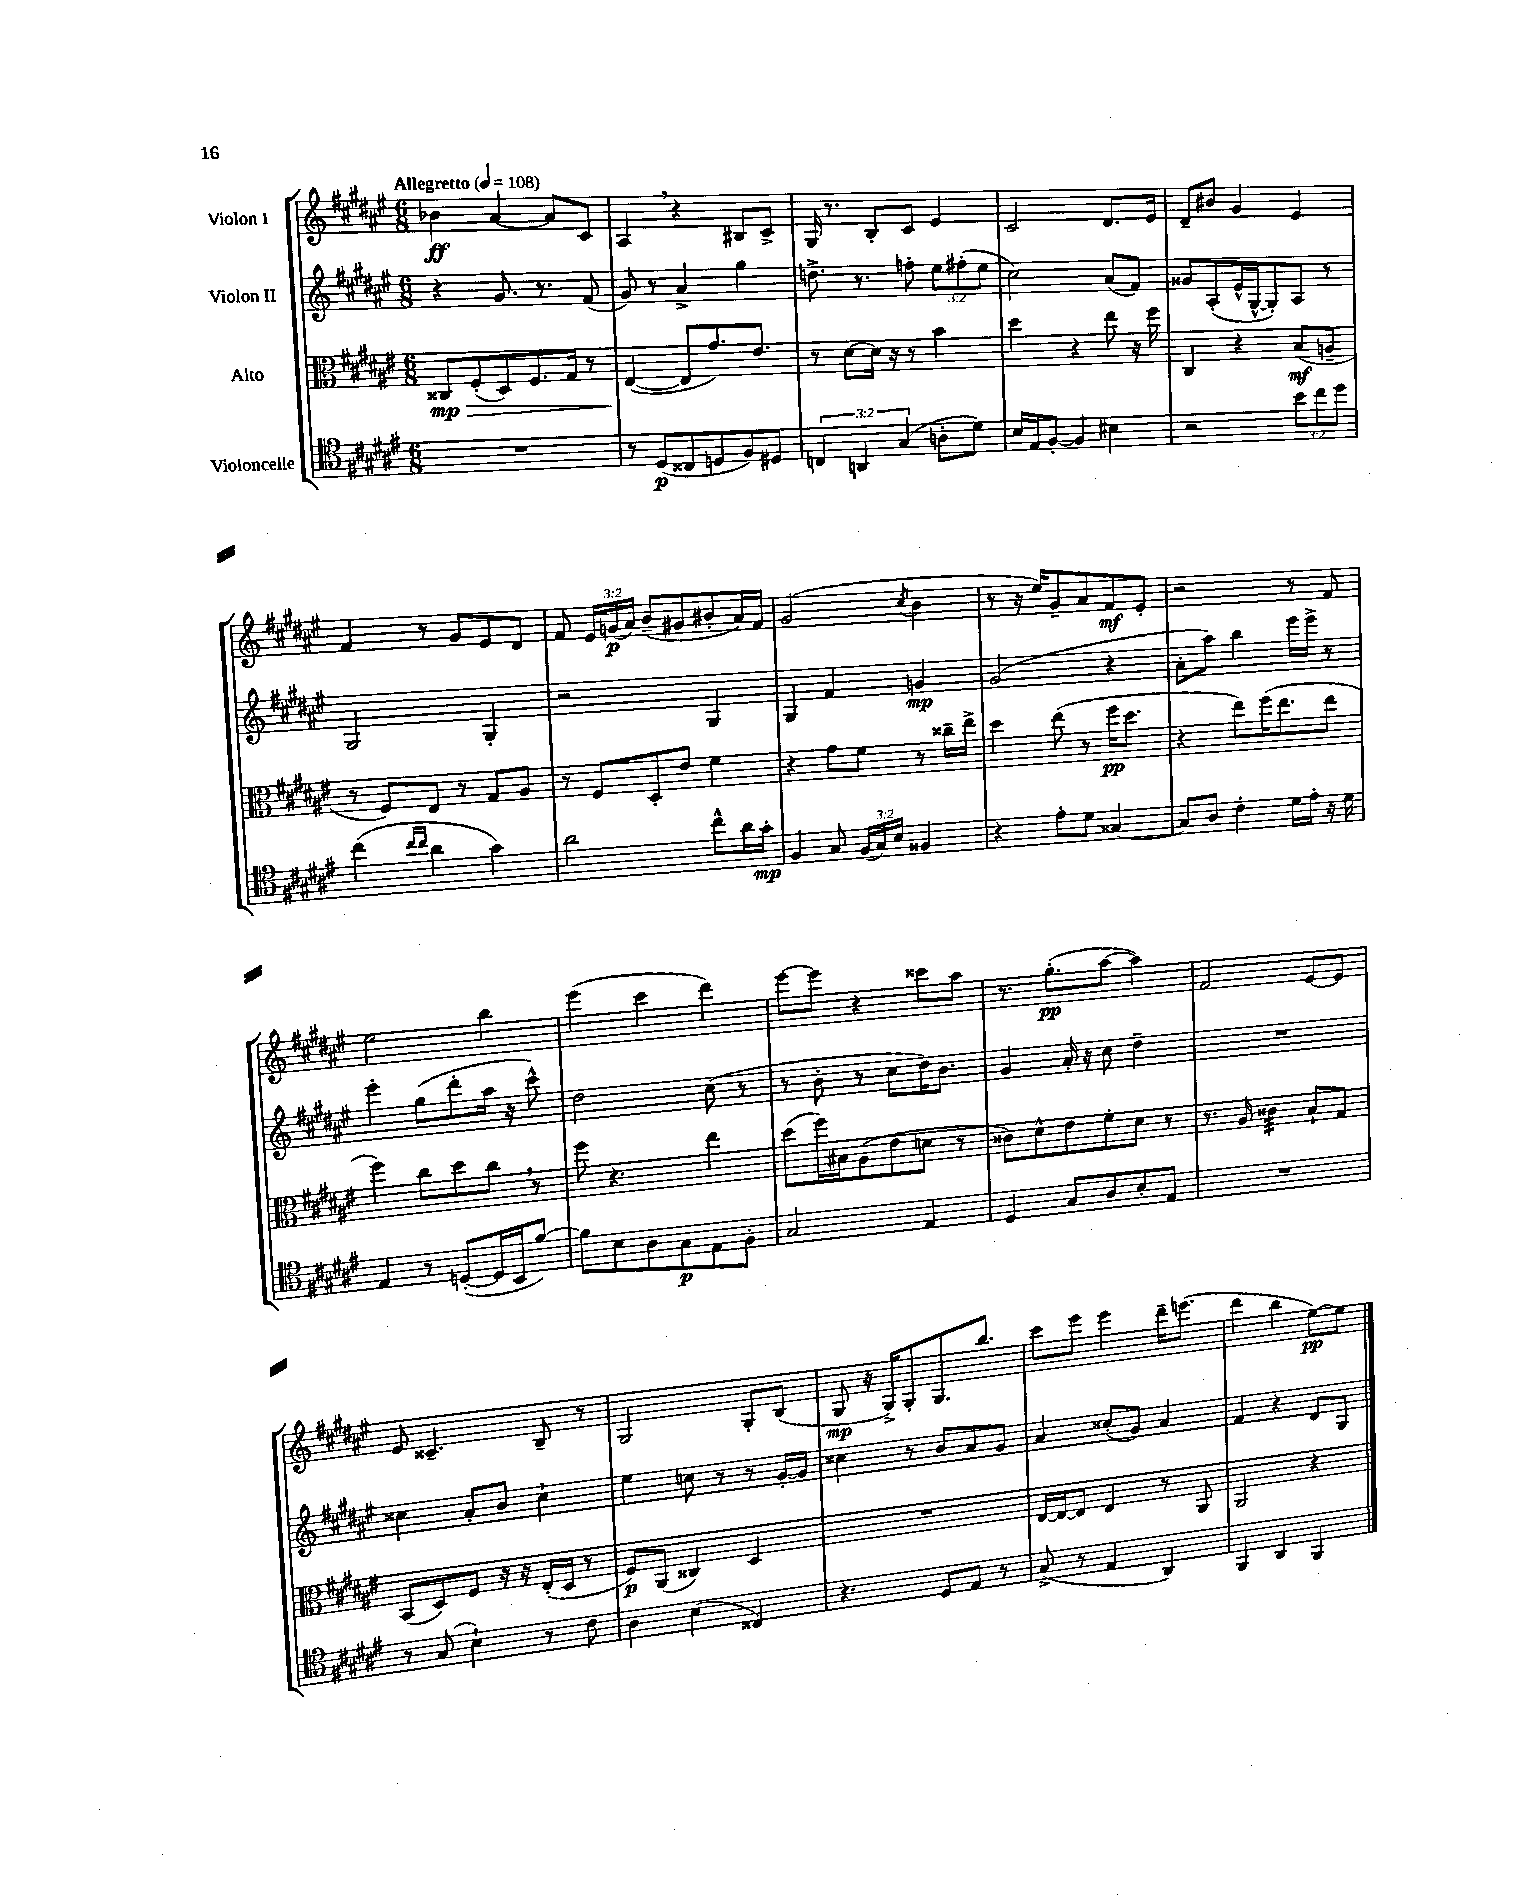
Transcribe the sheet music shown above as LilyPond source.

<<
\new StaffGroup <<
\new Staff = "s0" \with { instrumentName = "Violon I" } {
    \clef treble \key fis \major \numericTimeSignature \time 6/8 \override Staff.TupletNumber.text = #tuplet-number::calc-fraction-text \tempo "Allegretto" 4 = 108
    \autoBeamOff bes'4\ff ais'4~ ais'8[ cis'8] |
    ais4 \breathe r4 bis8[ cis'8]-> |
    gis16 r8. b8[-. cis'8] eis'4 |
    cis'2 dis'8.[ eis'16] |
    dis'8[-- bis'8] gis'4 eis'4 |
    fis'4 r8 gis'8[ eis'8 dis'8] |
    fis'8 \tuplet 3/2 { eis'16[ g'16\p( ais'16]) } b'8[--( gis'8 bis'8-. ais'16) fis'16] |
    gis'2( \acciaccatura { cis''8 } b'4 |
    r8 r16 eis''16[) gis'8-- ais'8 fis'8\mf eis'8]-. |
    r2 r8 fis'8 |
    eis''2 b''4 |
    eis'''4( cis'''4 dis'''4) |
    eis'''8[~ eis'''8] r4 cisis'''8[ ais''8] |
    r8. gis''8.[-.\pp( ais''8]~ ais''4) |
    fis'2 eis'8[~ eis'8] |
    eis'8 cisis'4.-- b8-- r8 |
    gis2 gis8[-. b8]( |
    gis8\mp r16 gis16[->) gis8-. gis8. b''8.] |
    cis'''8[ eis'''8] eis'''4 dis'''16[-- e'''8.]( |
    dis'''4 b''4 eis''8[~\pp) eis''8] \bar "|." |
}
\new Staff = "s1" \with { instrumentName = "Violon II" } {
    \clef treble \key fis \major \numericTimeSignature \time 6/8 \override Staff.TupletNumber.text = #tuplet-number::calc-fraction-text
    \autoBeamOff r4 gis'8. r8. fis'8( |
    gis'8) r8 ais'4-> gis''4 |
    d''8.-> r8. f''8-. \tuplet 3/2 { eis''8[ fis''8-.( eis''8] } |
    cis''2) ais'8[( fis'8]) |
    gisis'8[ ais8-.( eis'16-^ gis16~-^ gis8-.) ais8] r8 |
    gis2 gis4-. |
    r2 gis4 |
    gis4 fis'4 g'4\mp |
    gis'2( r4 |
    ais'8[-. ais''8]) b''4 eis'''16[ eis'''16]-> r8 |
    eis'''4-. gis''8[( dis'''8-. ais''16] r16 cis'''8-^) |
    dis''2 cis''8( r8 |
    r8 b'8-. r8 cis''8[ dis''16) b'8.] |
    gis'4 ais'16-. r16 cis''8 dis''4-- |
    R2. |
    cisis''4 ais'8[-. b'8] cisis''4-! |
    eis''4 c''8 r8 r8 gis'16[~-. gis'16] |
    cisis''4 r8 b'8[ ais'8 gis'8] |
    ais'4 cisis''8[-.( gis'8]) ais'4 |
    fis'4 r4 dis'8[ gis8] \bar "|." |
}
\new Staff = "s2" \with { instrumentName = "Alto" } {
    \clef alto \key fis \major \numericTimeSignature \time 6/8
    \autoBeamOff cisis8[\mp\> fis8-.( dis8) fis8. gis16] r8 |
    eis4~\!( eis8[ gis'8.) eis'8.] |
    r8 dis'8[~ dis'16] r16 r8 b'4 |
    dis''4 r4 eis''8 r16 fis''16 |
    cis4 r4 b8[\mf( a8]-- |
    r8 fis8[) eis8] r8 gis8[ ais8] |
    r8 fis8[ dis8-. eis'8] fis'4 |
    r4 gis'8[ fis'8] r8 cisis''16[-- eis''16]-> |
    dis''4 eis''8( r8 fis''16[\pp dis''8.] |
    r4 eis''8[) fis''16( eis''8. eis''8] |
    fis''4) cis''8[ dis''8 cis''8] \breathe r8 |
    fis''8 r4. eis''4 |
    dis''8[( fis''16) bis16 ais8( eis'8 d'8] r8 |
    cisis'8[) dis'8-^ eis'8 fis'8-. dis'8] r8 |
    r8. ais16 cisis'4:32 b8[-! gis8] |
    b,8[( dis8) fis8] r16 r16 eis16[-.( dis16] r8 |
    fis8[\p) ais,8]( cisis4) dis4 |
    R2. |
    eis16[~ eis16~ eis8] eis4 r8 ais,8 |
    ais,2 r4 \bar "|." |
}
\new Staff = "s3" \with { instrumentName = "Violoncelle" } {
    \clef tenor \key fis \major \numericTimeSignature \time 6/8 \override Staff.TupletNumber.text = #tuplet-number::calc-fraction-text
    \autoBeamOff R2. |
    r8 dis8[\p( cisis8 d8 fis8) dis8] |
    \tuplet 3/2 { c4 a,4 gis4( } a8[-. dis'8]) |
    b16[ eis16 fis8]~-. fis4 bis4 |
    r2 \tuplet 3/2 { b'8[ cis''8 dis''8] } |
    cis''4( \grace { cis''16[ cis''16] } ais'4 gis'4) |
    ais'2 cis''8[-^ ais'16 gis'16]-.\mp |
    fis4 gis8 \tuplet 3/2 { fis16[( gis16) b16] } fisis4 |
    r4 eis'8[-. dis'8] gisis4~ |
    gisis8[ ais8] cis'4-. dis'16[ eis'16]-. r16 dis'16 |
    eis4 r8 d8[~-.( d16 b,16 fis'8]~) |
    fis'8[ b8 ais8 gis8\p eis8 fis8]-. |
    gis2 eis4 |
    dis4 gis8[ ais8 b8-. eis8] |
    R2. |
    r8 gis8( b4-!) r8 cis'8 |
    ais4 b4( cisis4) |
    r4. dis8[ eis8] r8 |
    gis8->( r8 eis4 ais,4) |
    fis,4 ais,4 fis,4 \bar "|." |
}
>>
>>
\layout { \context { \Score \remove "Bar_number_engraver" } }
